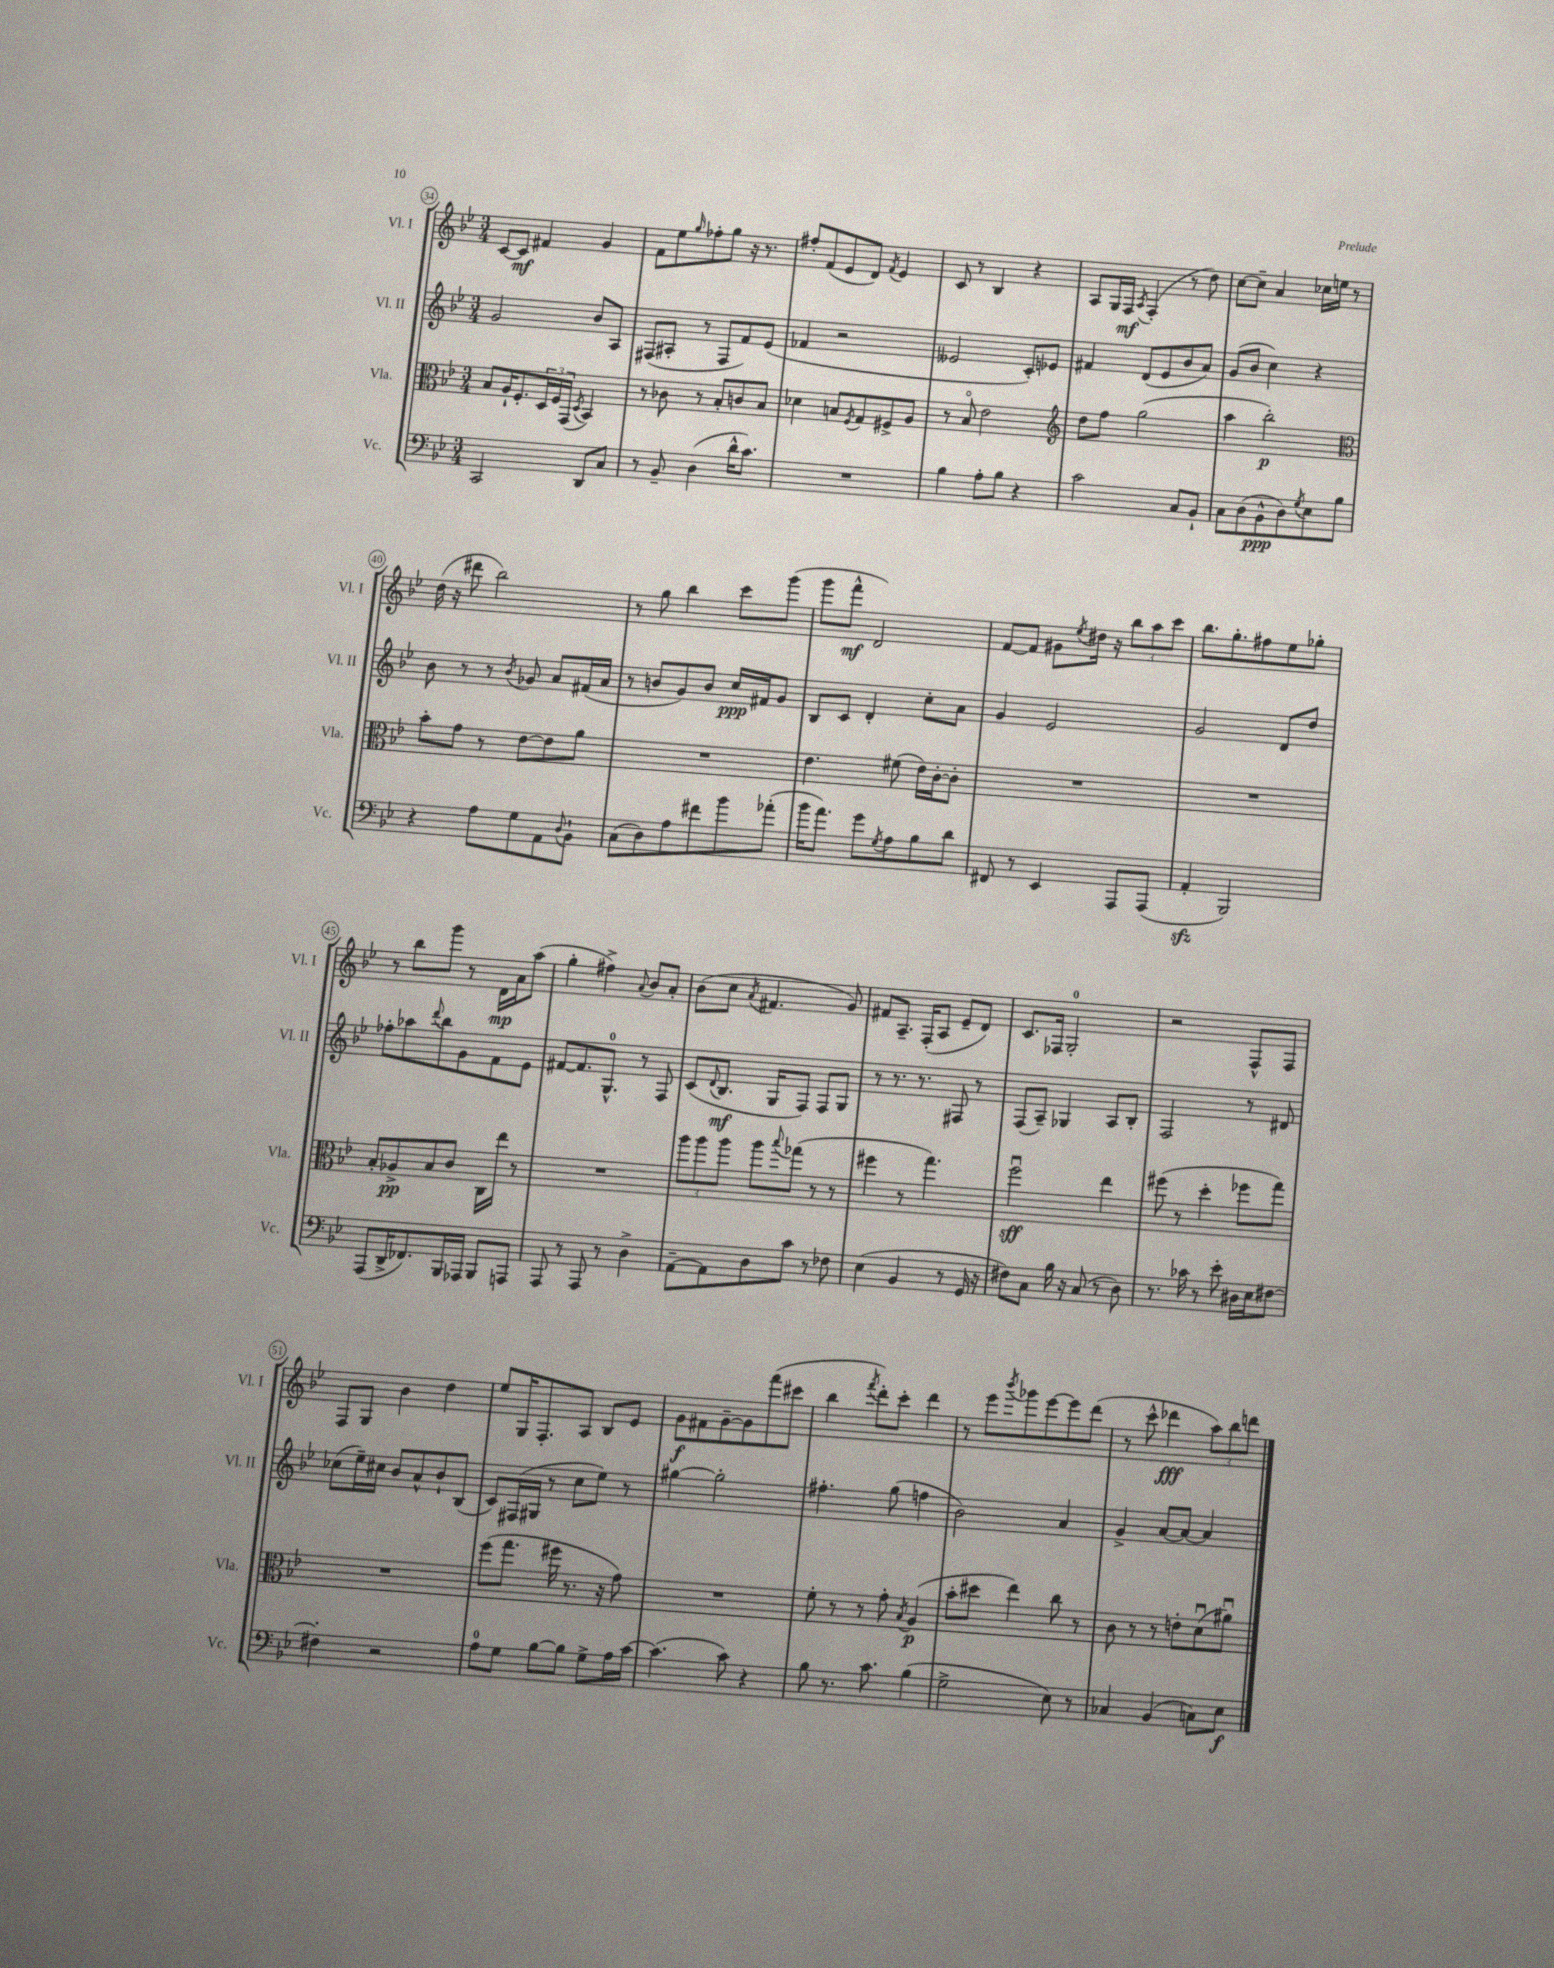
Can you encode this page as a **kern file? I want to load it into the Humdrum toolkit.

**kern	**kern	**kern	**kern
*staff4	*staff3	*staff2	*staff1
*clefF4	*clefC3	*clefG2	*clefG2
*k[b-e-]	*k[b-e-]	*k[b-e-]	*k[b-e-]
*M3/4	*M3/4	*M3/4	*M3/4
2CC	8B-	2g	[8c
.	16A`	.	8c]
.	8.F'	.	.
.	.	.	4f#
.	24D	.	.
.	24F	.	.
.	(24GG	.	.
.	8qD	.	.
8DD	4BB-)	8b-	4g
8C	.	8A	.
=	=	=	=
8r	8r	(8F#	8f
8BB-~	8c-	8A#'	8ee-
.	.	.	16qqgg
(4D	8r	8r	8ff-'
.	8B-'	8F#	8gg
16d^^	8c	8f)	16r
8.c)	.	.	8.r
.	8B-	(8e-	.
=	=	=	=
2.r	4d-	4f-	8ff#'
.	.	.	(8f
.	8B	2r	8e-
.	8qF	.	.
.	8G	.	8d)
.	.	.	8qf
.	8F#^	.	4e-
.	8A	.	.
=	=	=	=
4B-	8r	2e--	8c
.	8B-o	.	8r
8A'	2e-	.	4B-
8B-	.	.	.
4r	.	8c')	4r
.	.	8e-	.
=	=	=	=
*	*clefG2	*	*
2c	8dd	4f#	8A
.	8ff	.	16G
.	.	.	16F
.	.	.	8qA
.	(2gg	(8d	(4F'
.	.	8e-	.
8C	.	8b-	8r
8BB-`	.	8a)	8dd)
=	=	=	=
8C	4aa	(8g	[8cc
(8D	.	8b-	8cc~]
8BB-^^	2bb-')	4cc)	4a
8D)	.	.	.
8qG	.	.	.
8E-	.	4r	16cc-
.	.	.	16ee
8B-	.	.	8r
=	=	=	=
*	*clefC3	*	*
4r	8b-'	8b-	(16dd
.	.	.	16r
.	8g	8r	8ddd#
8A	8r	8r	2bb-)
.	.	8qb-	.
8G	[8e-	8g-	.
8AA	8e-]	8a	.
8qqD	.	.	.
8BB-`	8a	(16f#	.
.	.	16a	.
=	=	=	=
(8C	2.r	8r	8r
8D)	.	8b	8gg
8A	.	8g)	4bb-
8f#	.	8b	.
8b-	.	16cc	8ccc
.	.	16f#	.
(8a-'	.	8g	(8ggg
=	=	=	=
16b-	4.e-	8B-	8ggg
8.a)	.	.	.
.	.	8c	8fff^^
8g	.	4d'	2d)
8qG	.	.	.
8A	(8f#	.	.
8B-	16e-)	8cc'	.
.	[16c'	.	.
8d	8c']	8a	.
=	=	=	=
8FF#	2.r	4g	[8f
8r	.	.	8f]
4EE-	.	2e-	8g#
.	.	.	8qee-
.	.	.	16dd#
.	.	.	16r
8AAA	.	.	12bb-
.	.	.	12aa
(8AAA	.	.	.
.	.	.	12ccc
=	=	=	=
4AA'	2.r	2g	8.bb-
.	.	.	8.gg'
2BBB-)	.	.	.
.	.	.	8ff#
.	.	8d	8ee-
.	.	8dd	8gg-'
=	=	=	=
(8AAA	8B-'	8ff-'	8r
16DD^	8A-^	8aa-	8bb-
8.FF-)	.	.	.
.	.	8qqddd	.
.	8B-	8bb-	8ggg
16BBB-	8c	8g	8r
16AAA-	.	.	.
8BBB-	16C	8f	16d
.	16ee-	.	16a
8AAA	8r	8e-	(8aa
=	=	=	=
8AAA	2.r	[8f#	4gg'
8r	.	8.f#]	.
8AAA	.	.	4ff#^)
.	.	8.G^^	.
8r	.	.	.
.	.	.	8qqa
4D^	.	8r	8b-
.	.	8F	8a'
=	=	=	=
[8AA~	12aa	(8c	(8b-
.	12aa	.	.
.	.	8qqd	.
8AA]	.	8.B-	8cc
.	12aa	.	.
.	.	.	8qa
8D	8aa	.	4.f#
.	.	16G	.
.	8qqbb-	.	.
8c	(8gg-	8F)	.
8r	8r	8F	.
8F-	8r	8G	8g)
=	=	=	=
(4E-	4ff#	8r	8f#
.	.	8.r	8.A~
4BB-	8r	.	.
.	.	8.r	(16F'
.	4.gg)	.	8A
8r	.	8F#	8e-~
16GG	.	8r	8d)
16r	.	.	.
=	=	=	=
8F#)	2ffu	(8F	8.c
8C	.	8A~)	.
.	.	.	16F-
16B-	.	4G-	2G'
16r	.	.	.
(8C	.	.	.
8r	4ee-	8A	.
8D)	.	8B-'	.
=	=	=	=
8.r	(8ff#	2F	2r
.	8r	.	.
16c-	.	.	.
8r	4dd'	.	.
8e-'	.	.	.
16D#	8ff-	8r	8F^^
16E-	.	.	.
[8F#	8gg)	8d#	8F
=	=	=	=
4F#']	2.r	(8cc-	8F
.	.	16ee-~)	8G
.	.	16cc#	.
2r	.	8b-	4b-
.	.	8a^^	.
.	.	8b-`	4dd
.	.	(8B-	.
=	=	=	=
8A	(8ff	8c)	8ee-
8G	8.gg	(16F#	16G
.	.	16G#	8.F'
[8B-	.	8r	.
.	16ff#	.	.
8B-]	8.r	8cc	8A
8G^	.	8ee-)	8B-
.	16r	.	.
16A	8g)	8r	8e-
[16c	.	.	.
=	=	=	=
(4.c]	2.r	[4gg#	8g
.	.	.	8f#
.	.	2gg#']	[8g~
8c)	.	.	8g]
4r	.	.	(8fff
.	.	.	8ccc#
=	=	=	=
8B-	8f'	4.ff#'	4bb-
8.r	8r	.	.
.	.	.	8qfff
.	8r	.	8ddd')
8.c	.	.	.
.	8g'	(8gg	8ccc'
.	8qB-	.	.
(4B-	(4A	4ff	4ddd
=	=	=	=
2G^	8b-'	2b-)	8r
.	8dd#	.	8eee-
.	.	.	8qbbb-
.	4ee-)	.	8ggg-
.	.	.	[8eee-
8E-)	8cc	4a	8eee-]
8r	8r	.	(8ddd
=	=	=	=
4C-	8c	4g^	8r
.	8r	.	8ccc^^
(4BB-	8r	[8a	4ddd-
.	8e'	8a_	.
8C)	(8du	4a]	12aa)
.	.	.	12bb-
8E-	8a#u)	.	.
.	.	.	12ddd
==	==	==	==
*-	*-	*-	*-
